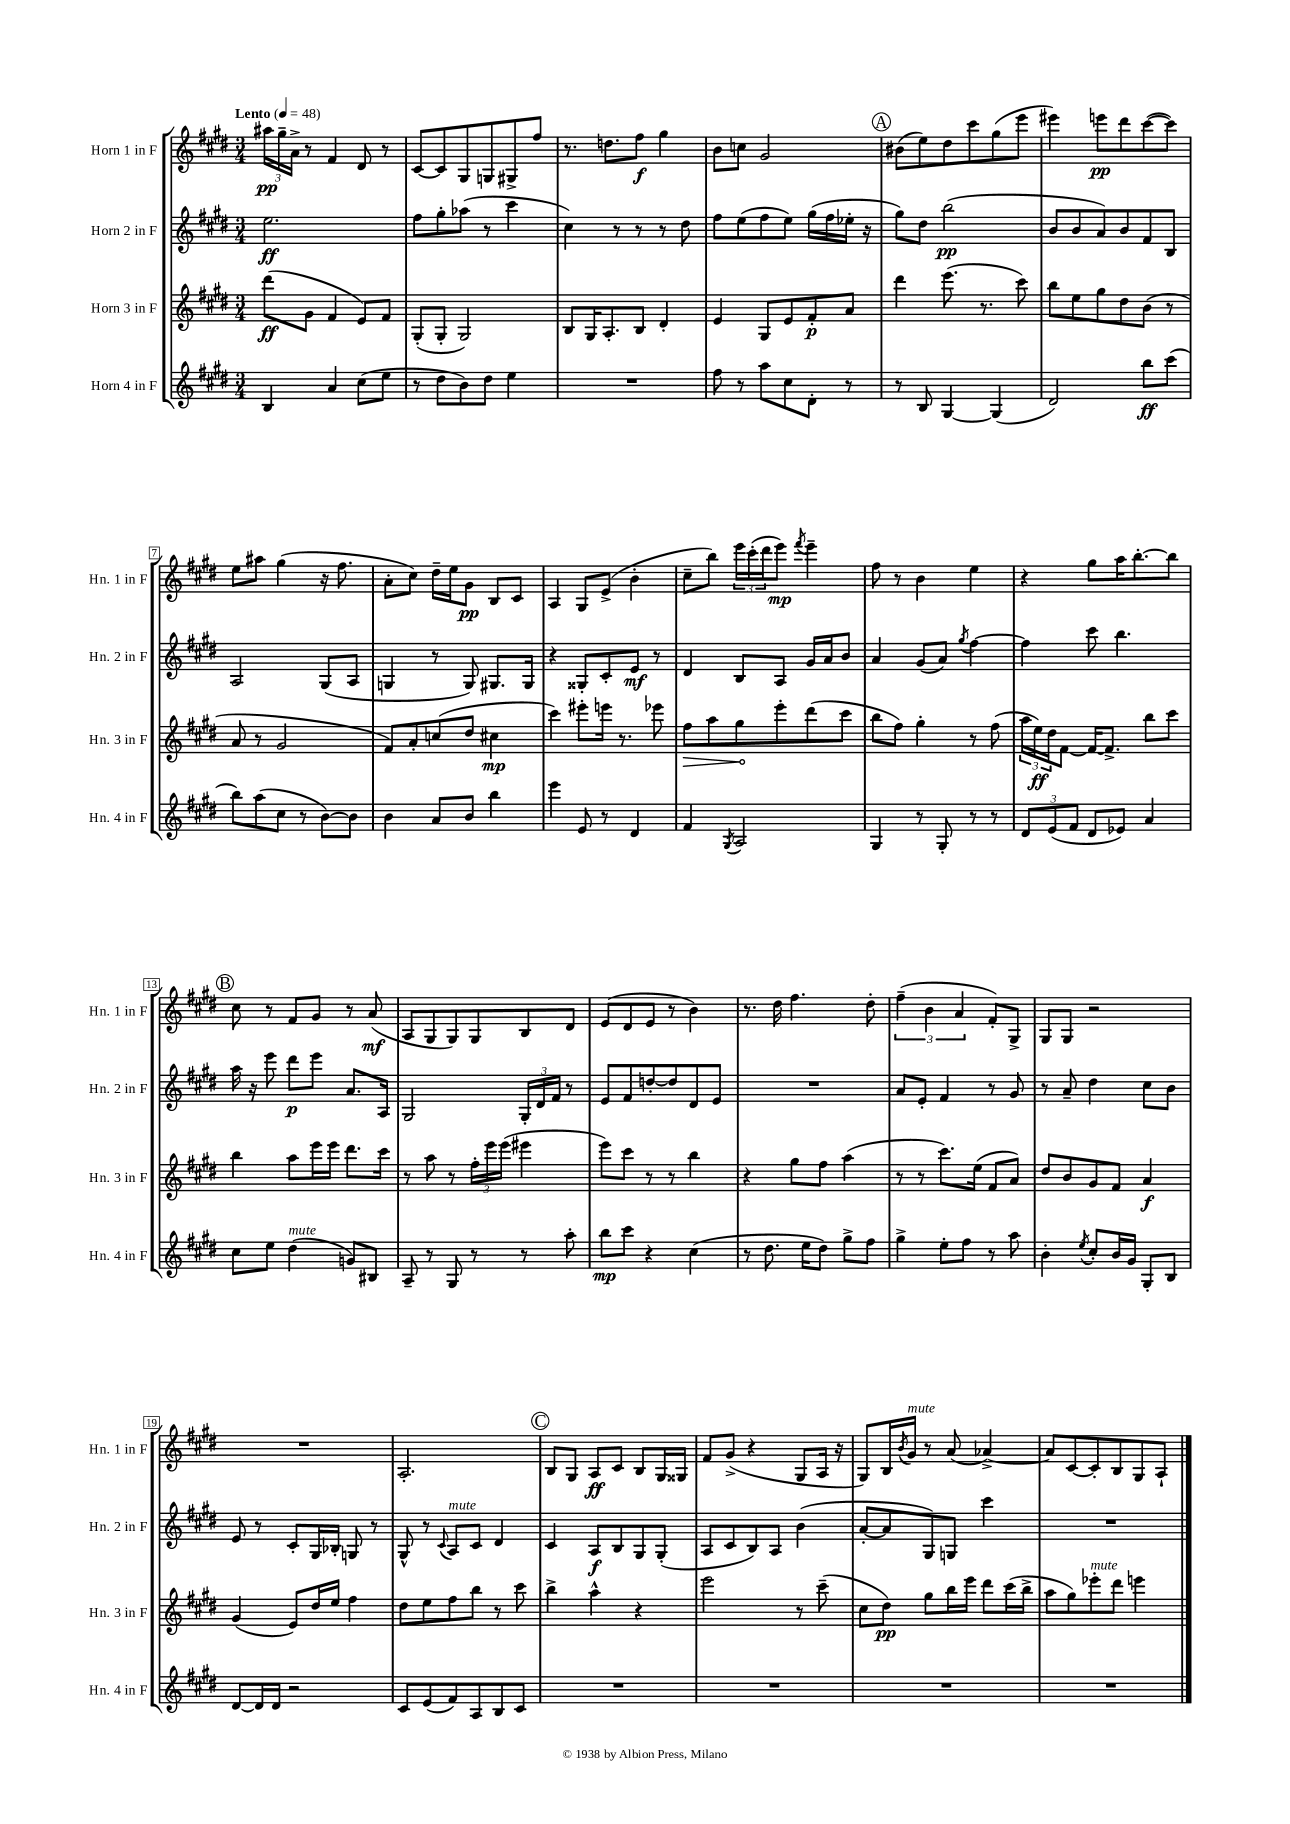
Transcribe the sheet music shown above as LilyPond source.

<<
\new StaffGroup <<
\new Staff = "s0" \with { instrumentName = "Horn 1 in F" shortInstrumentName = "Hn. 1 in F" } {
    \clef treble \key e \major \numericTimeSignature \time 3/4 \tempo "Lento" 4 = 48
    \tuplet 3/2 { ais''16\pp gis''16-- a'16-> } r8 fis'4 dis'8 r8 |
    cis'8~ cis'8 gis8 g8 gis8-> fis''8 |
    r8. d''8. fis''8\f gis''4 |
    b'8 c''8 gis'2 |
    \mark \markup { \circle "A" } bis'8( e''8) dis''8 cis'''8 gis''8( e'''8 |
    eis'''4) e'''8\pp dis'''8 cis'''8~( cis'''8) |
    e''8 ais''8 gis''4( r16 fis''8. |
    a'8-. cis''8) dis''16-- e''16 gis'8\pp b8 cis'8 |
    a4 gis8 e'8->( b'4-. |
    cis''8-- b''8) \tuplet 3/2 { e'''16 cis'''16-.( dis'''16 } e'''8\mp) \acciaccatura { fis'''8 } e'''4-- |
    fis''8 r8 b'4 e''4 |
    r4 gis''8 a''16 b''8.~-. b''8 |
    \mark \markup { \circle "B" } cis''8 r8 fis'8 gis'8 r8 a'8\mf( |
    a8 gis8 gis8) gis8 b8 dis'8 |
    e'8( dis'8 e'8 r8 b'4) |
    r8. dis''16 fis''4. dis''8-. |
    \tuplet 3/2 { fis''4--( b'4 a'4 } fis'8-.) gis8-> |
    gis8 gis8 r2 |
    R2. |
    a2.-. |
    \mark \markup { \circle "C" } b8 gis8 a8\ff cis'8 b8 gis16 gisis16 |
    fis'8 gis'8->( r4 gis8 a16 r16 |
    gis8) b16 \acciaccatura { b'8 } gis'16^\markup { \italic "mute" } r8 a'8( aes'4~->) |
    aes'8 cis'8~ cis'8-. b8 gis8 a8-! \bar "|." |
}
\new Staff = "s1" \with { instrumentName = "Horn 2 in F" shortInstrumentName = "Hn. 2 in F" } {
    \clef treble \key e \major \numericTimeSignature \time 3/4
    e''2.\ff |
    fis''8 gis''8-. aes''8( r8 cis'''4 |
    cis''4) r8 r8 r8 dis''8 |
    fis''8 e''8( fis''8 e''8) gis''16( fis''16 ees''16-. r16 |
    \mark \markup { \circle "A" } gis''8) dis''8 b''2\pp( |
    b'8 b'8 a'8) b'8 fis'8 b8 |
    a2 gis8( a8 |
    g4 r8 g8) gis8. gis16 |
    r4 gisis8-. cis'8-. e'8\mf r8 |
    dis'4 b8 a8 gis'16 a'16 b'8 |
    a'4 gis'8( a'8) \acciaccatura { gis''8 } fis''4~ |
    fis''4 cis'''8 b''4. |
    \mark \markup { \circle "B" } a''16 r16 e'''8 dis'''8\p e'''8 a'8. a16 |
    gis2 \tuplet 3/2 { gis16-. dis'16 fis'16 } r8 |
    e'8 fis'8 d''8~-. d''8 dis'8 e'8 |
    R2. |
    a'8 e'8-. fis'4 r8 gis'8 |
    r8 a'8-- dis''4 cis''8 b'8 |
    e'8 r8 cis'8-. gis16 bes16-. g8 r8 |
    gis8-^ r8 \appoggiatura { cis'8 } a8^\markup { \italic "mute" } cis'8 dis'4 |
    \mark \markup { \circle "C" } cis'4 a8\f b8 gis8 gis8-.( |
    a8 cis'8 b8) a8 b'4( |
    a'8~-. a'8 gis8) g8 cis'''4 |
    R2. \bar "|." |
}
\new Staff = "s2" \with { instrumentName = "Horn 3 in F" shortInstrumentName = "Hn. 3 in F" } {
    \clef treble \key e \major \numericTimeSignature \time 3/4
    dis'''8\ff( gis'8 fis'4 e'8) fis'8 |
    gis8-.( gis8-. gis2) |
    b8 gis16 a8.-. b8 dis'4-. |
    e'4 gis8 e'8 fis'8-.\p a'8 |
    \mark \markup { \circle "A" } dis'''4 e'''8.( r8. cis'''8) |
    b''8 e''8 gis''8 dis''8 b'8( r8 |
    a'8 r8 gis'2 |
    fis'8) a'8-. c''8( dis''8 cis''4\mp |
    cis'''4) eis'''8-. e'''16 r8. ees'''8 |
    \once \override Hairpin.circled-tip = ##t fis''8\> a''8 gis''8\! e'''8-. dis'''8( cis'''8 |
    b''8 fis''8) gis''4-. r8 fis''8( |
    \tuplet 3/2 { a''16 e''16\ff) dis''16 } fis'8~ fis'16~ fis'8.-> b''8 cis'''8 |
    \mark \markup { \circle "B" } b''4 a''8 e'''16 e'''16 dis'''8. cis'''16 |
    r8 a''8 r8 \tuplet 3/2 { fis''16-. e'''16 e'''16( } eis'''4 |
    e'''8) cis'''8 r8 r8 b''4 |
    r4 gis''8 fis''8 a''4( |
    r8 r8 cis'''8.) e''16( fis'8 a'8) |
    dis''8 b'8 gis'8 fis'8 a'4\f |
    gis'4( e'8) dis''16 e''16 fis''4 |
    dis''8 e''8 fis''8 b''8 r8 cis'''8 |
    \mark \markup { \circle "C" } b''4-> a''4-^ r4 |
    e'''2 r8 cis'''8--( |
    cis''8 dis''8\pp) gis''8 b''16 e'''16 dis'''8 cis'''16( b''16-> |
    a''8 gis''8) ees'''8-.^\markup { \italic "mute" } dis'''8 e'''4 \bar "|." |
}
\new Staff = "s3" \with { instrumentName = "Horn 4 in F" shortInstrumentName = "Hn. 4 in F" } {
    \clef treble \key e \major \numericTimeSignature \time 3/4
    b4 a'4 cis''8( e''8 |
    r8 dis''8 b'8) dis''8 e''4 |
    R2. |
    fis''8 r8 a''8 cis''8 dis'8-. r8 |
    \mark \markup { \circle "A" } r8 b8 gis4~ gis4( |
    dis'2) b''8\ff cis'''8( |
    b''8) a''8( cis''8 r8 b'8~) b'8 |
    b'4 a'8 b'8 b''4 |
    e'''4 e'8 r8 dis'4 |
    fis'4 \acciaccatura { gis8 } a2 |
    gis4 r8 gis8-. r8 r8 |
    \tuplet 3/2 { dis'8 e'8( fis'8 } dis'8 ees'8) a'4 |
    \mark \markup { \circle "B" } cis''8 e''8 dis''4^\markup { \italic "mute" }( g'8) bis8 |
    a8-- r8 gis8 r8 r8 a''8-. |
    b''8\mp cis'''8 r4 cis''4( |
    r8 dis''8. e''16 dis''8) gis''8-> fis''8 |
    gis''4-> e''8-. fis''8 r8 a''8 |
    b'4-. \acciaccatura { e''8 } cis''8-. b'16 gis'16 gis8-. b8 |
    dis'8~ dis'16 dis'16 r2 |
    cis'8 e'8( fis'8) a8 b8 cis'8 |
    \mark \markup { \circle "C" } R2. |
    R2. |
    R2. |
    R2. \bar "|." |
}
>>
>>
\layout { \context { \Score \override BarNumber.stencil = #(make-stencil-boxer 0.1 0.3 ly:text-interface::print) } }
